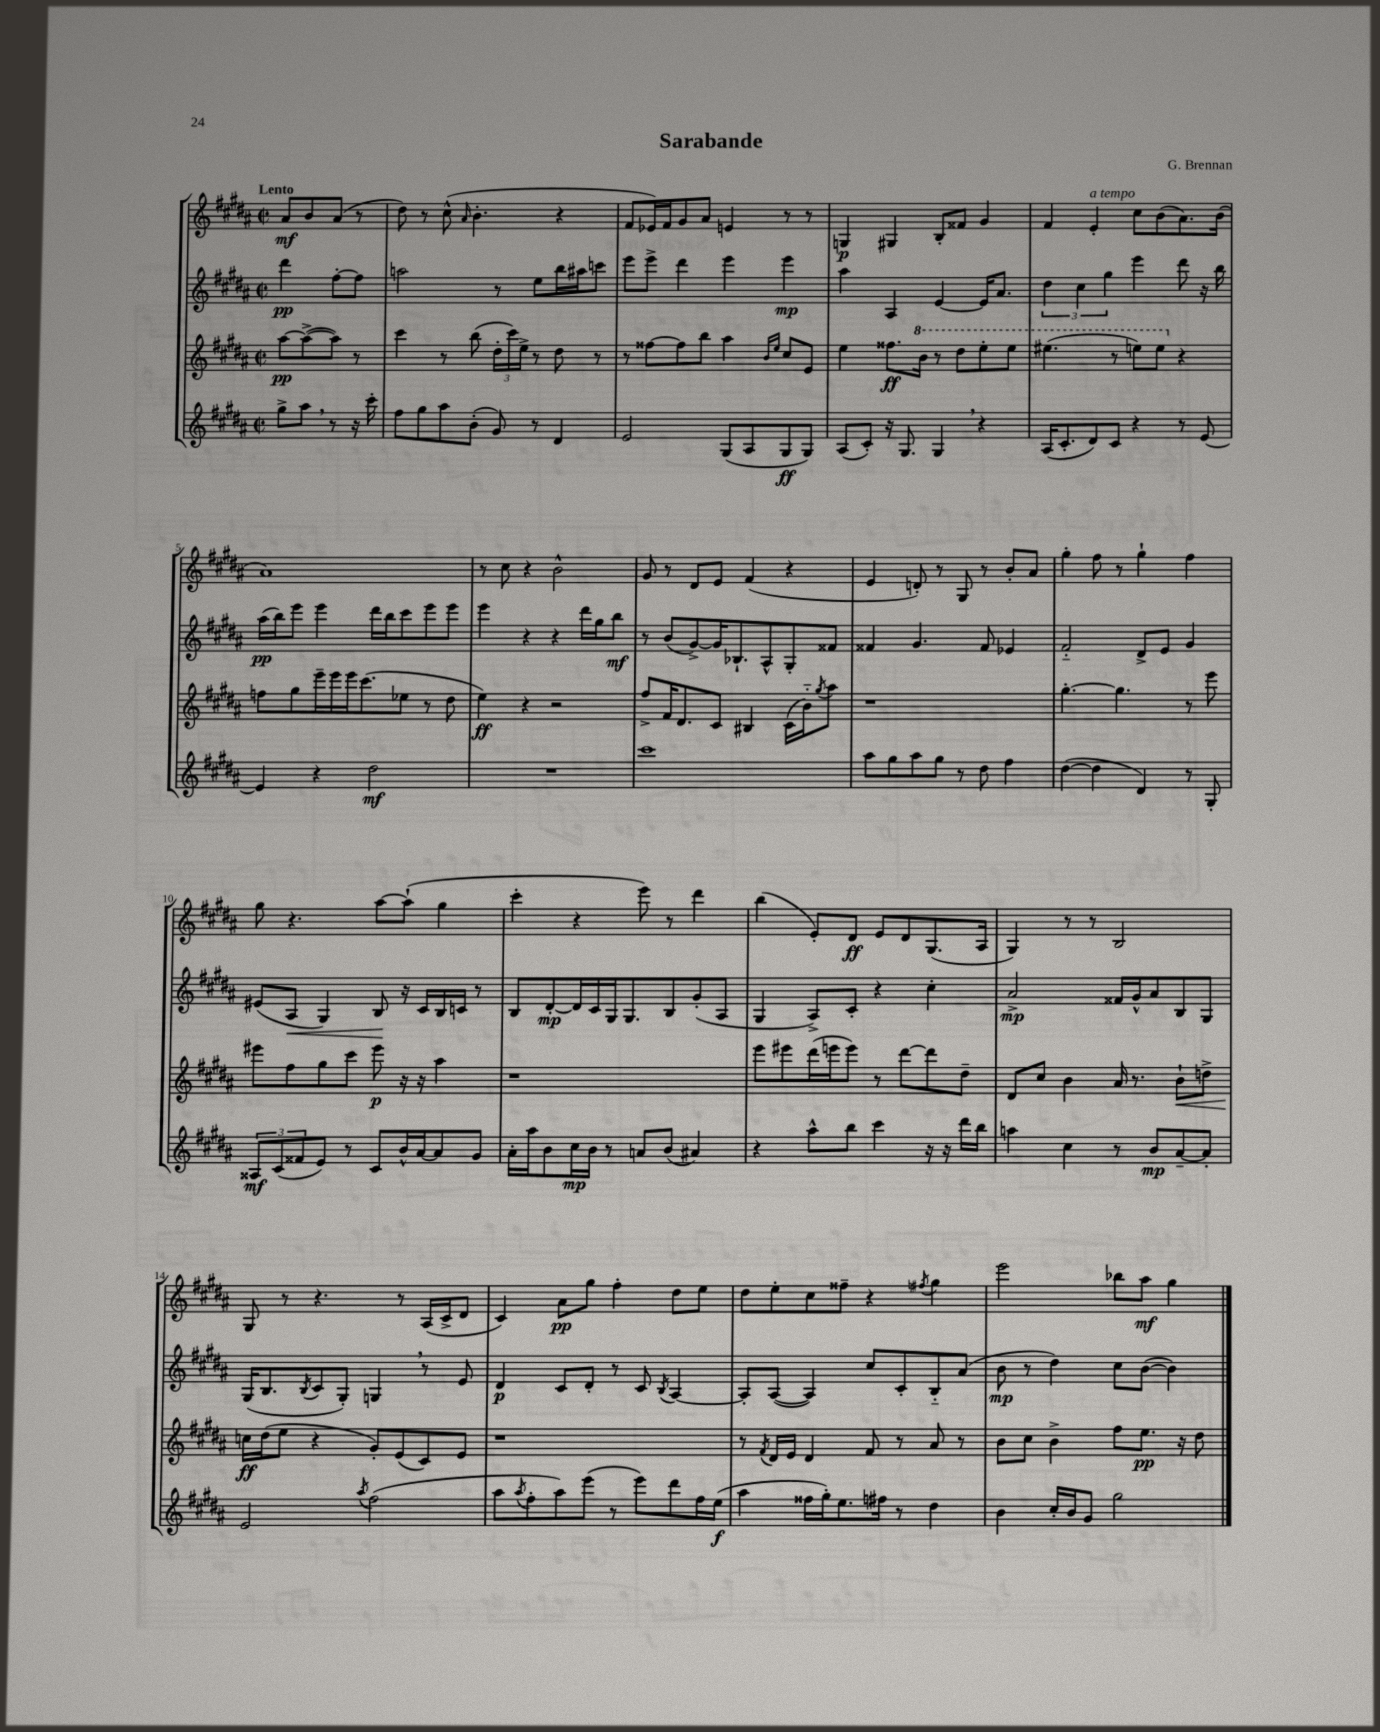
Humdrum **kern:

**kern	**kern	**kern	**kern
*staff4	*staff3	*staff2	*staff1
*clefG2	*clefG2	*clefG2	*clefG2
*k[f#c#g#d#a#]	*k[f#c#g#d#a#]	*k[f#c#g#d#a#]	*k[f#c#g#d#a#]
*M2/2	*M2/2	*M2/2	*M2/2
*met(c|)	*met(c|)	*met(c|)	*met(c|)
8gg#^	[8aa#	4ddd#	8a#
8aa#	(8aa#^_	.	8b
8r	8aa#])	[8ff#'	(8a#
16r	8r	8ff#]	8r
16ccc#'	.	.	.
=	=	=	=
8ff#	4ccc#	2aa	8dd#)
8gg#	.	.	8r
8aa#	8r	.	(8cc#^^
.	.	.	16qqa#
(8b'	(8bb	.	4.b'
8g#)	24dd#'	8r	.
.	24ccc#)	.	.
.	24ee^	.	.
8r	8r	8ee	.
4d#	8dd#	16bb	4r
.	.	16aa#	.
.	8r	8ccc	.
=	=	=	=
2e	8r	8eee	8f#
.	[8ff##	8eee^	16e-)
.	.	.	16f#
.	8ff##]	4ddd#	8g#
.	8bb	.	8a#
(8G#	4aa#	4eee	4e
8A#	.	.	.
.	16qqb	.	.
.	16qqee	.	.
8G#	8cc#	4eee	8r
8G#)	8e	.	8r
=	=	=	=
(8A#	4ee	4aa#	4G
8c#')	.	.	.
16r	8.ff##	4A#	4G#
8.G#	.	.	.
.	16bb	.	.
4G#	8r	[4e	8B'
.	8ddd#	.	8f##
4r	8eee'	16e]	4g#
.	.	8.a#	.
.	8eee	.	.
=	=	=	=
(16A#	(4.eee#	6dd#	4f#
8.c#'	.	.	.
.	.	6cc#	.
8d#)	.	.	4e'
.	.	6gg#	.
8c#	8r	.	.
4r	8eee)	4eee	8cc#
.	8eee	.	(8b
8r	4r	8ddd#	8.a#)
[8e	.	16r	.
.	.	16bb	(16b
=	=	=	=
4e]	8ff	(16aa#	1a#)
.	.	16bb)	.
.	8gg#	8eee	.
4r	16eee~	4eee	.
.	16eee	.	.
.	16eee	.	.
.	(8.ccc#	.	.
2dd#	.	16ddd#	.
.	.	16bb	.
.	8ee-	8ccc#	.
.	8r	8eee	.
.	8dd#	8eee	.
=	=	=	=
1r	4ee)	4eee	8r
.	.	.	8cc#
.	4r	4r	4r
.	2r	4r	2b^^
.	.	16ddd#	.
.	.	16gg#	.
.	.	8bb	.
=	=	=	=
1ccc#	8ff#^	8r	8g#
.	16f#	(8b	8r
.	8.d#	.	.
.	.	[8g#^)	8d#
.	8c#	16g#]	8e
.	.	8.B-`	.
.	4B#	.	(4f#
.	.	8A#^^	.
.	(16c#	8G#'	4r
.	16b'~)	.	.
.	8qgg#	.	.
.	8aa#	8f##	.
=	=	=	=
8aa#	1r	4f##	4e
8gg#	.	.	.
8aa#	.	4.g#	8d')
8gg#	.	.	8r
8r	.	.	8G#
8dd#	.	8f##	8r
4ff#	.	4e-	8b'
.	.	.	8a#
=	=	=	=
([4dd#	[4.gg#'	2f#'~	4gg#'
4dd#]	.	.	8ff#
.	4.gg#]	.	8r
4d#)	.	8d#^	4gg#`
.	.	8e	.
8r	8r	4g#	4ff#
8G#'	8eee	.	.
=	=	=	=
12A##	8eee#	(8e#	8gg#
(12c#	.	.	.
.	8ff#	8A#	4.r
12f##	.	.	.
8e)	8gg#	4G#)	.
8r	8ccc#	.	.
8c#	8eee#	8B	[8aa#
16b^^	16r	16r	(8aa#`]
[16a#	16r	16c#	.
8a#]	4aa#	16B	4gg#
.	.	16c	.
8g#	.	8r	.
=	=	=	=
16a#'	1r	8B	4ccc#'
16aa#	.	.	.
8b	.	[8d#'	.
16cc#	.	16d#]	4r
16b	.	16c#	.
8r	.	16G#	.
.	.	8.G#	.
8a	.	.	8eee)
(8b	.	8B	8r
4a#)	.	(8g#'	4ddd#
.	.	8A#	.
=	=	=	=
4r	8eee	4G#	(4bb
.	8eee#	.	.
8aa#^^	(16ddd#	8A#^)	8e')
.	16eee	.	.
8bb	8eee)	8c#'	8d#
4ccc#	8r	4r	8e
.	[8ddd#	.	8d#
16r	8ddd#]	4cc#'	(8.G#
16r	.	.	.
16ddd#	8dd#~	.	.
16bb	.	.	16A#
=	=	=	=
4aa	8d#	2a#^	4G#)
.	8cc#	.	.
4cc#	4b	.	8r
.	.	.	8r
8r	16a#	16f##	2B
.	8.r	16g#^^	.
8b	.	8a#	.
[8a#~	8b`	8B	.
8a#']	8dd^	8G#	.
=	=	=	=
2e	16cc	(16G#	8G#
.	(16dd#	8.B	.
.	8ee	.	8r
.	.	8qB	.
.	4r	8c#	4.r
.	.	8G#')	.
8qaa#	.	.	.
(2ff#	8g#')	4G	.
.	(8e	.	8r
.	8c#)	8r	(16A#
.	.	.	16c#^
.	8e	8e	8d#
=	=	=	=
8aa#	1r	4d#	4c#)
8qaa#	.	.	.
8ff#'	.	.	.
8aa#)	.	8c#	8a#
(8eee	.	8d#'	8gg#
8r	.	8r	4ff#'
8eee)	.	8c#	.
.	.	8qB	.
8ddd#	.	[4A#	8dd#
16ff#	.	.	8ee
(16ee	.	.	.
=	=	=	=
4aa#	8r	8A#']	8dd#
.	8qf#	.	.
.	16d#	([8A#	8ee'
.	16e	.	.
16ff##	4d#	4A#])	8cc#
16gg#')	.	.	.
8.ee	.	.	8ff##~
.	8f#	8cc#	4r
16ff#	.	.	.
8r	8r	8c#'	.
.	.	.	8qff#
4dd#	8a#	8B'~	4gg#
.	8r	(8a#	.
=	=	=	=
4b	8b	8b	2eee
.	8cc#	8r	.
16cc#'	4b^	4dd#)	.
16b	.	.	.
8g#	.	.	.
2gg#	8ff#	8cc#	8bb-
.	8.ee	([8b	8aa#
.	.	4b])	4gg#
.	16r	.	.
.	8dd#	.	.
==	==	==	==
*-	*-	*-	*-
